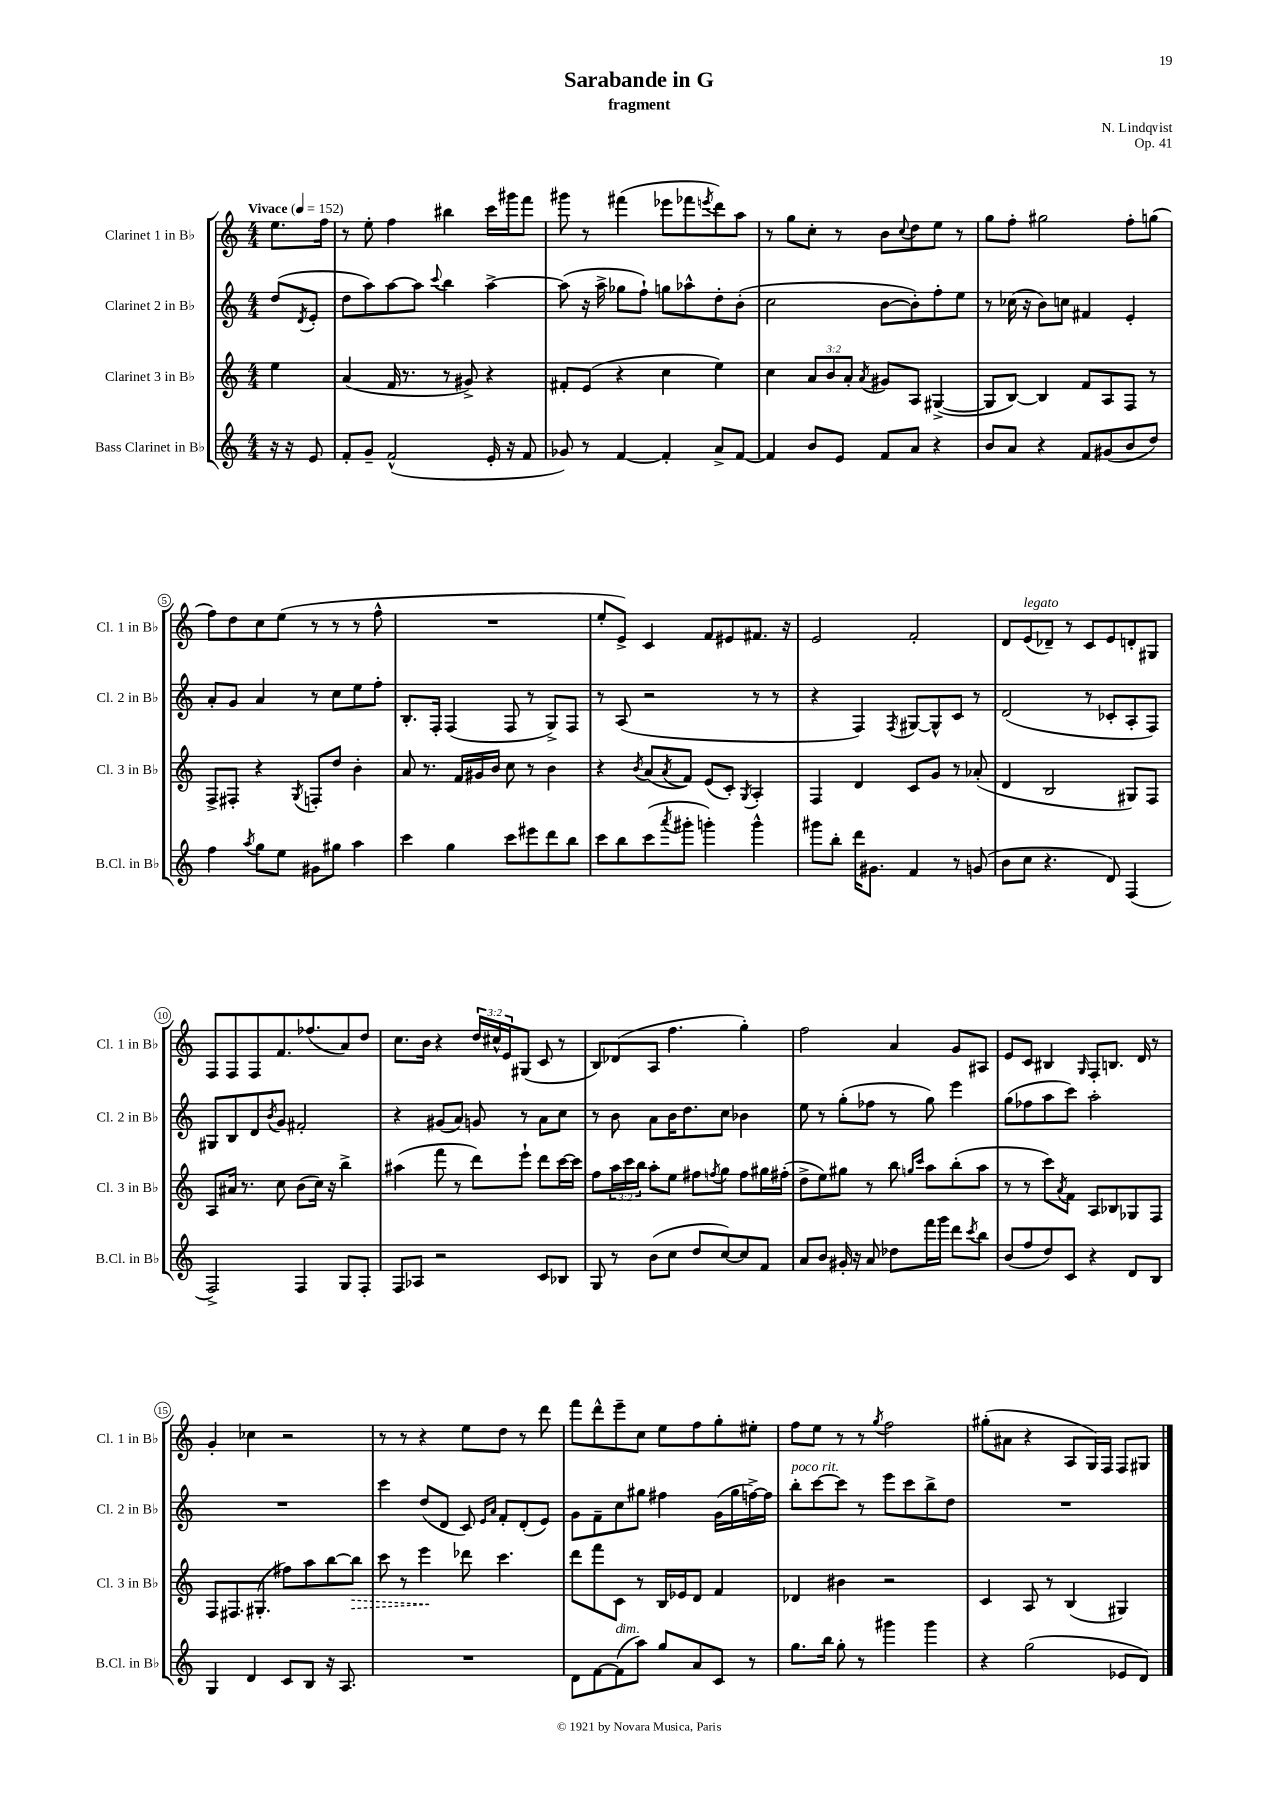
\header { title = "Sarabande in G" composer = "N. Lindqvist" subtitle = "fragment" opus = "Op. 41" }
<<
\new StaffGroup <<
\new Staff = "s0" \with { instrumentName = "Clarinet 1 in Bb" shortInstrumentName = "Cl. 1 in Bb" } {
    \clef treble \key c \major \numericTimeSignature \time 4/4 \override Staff.TupletNumber.text = #tuplet-number::calc-fraction-text \partial 4 \tempo "Vivace" 4 = 152
    e''8. f''16 |
    r8 e''8-. f''4 bis''4 c'''16 gis'''16 f'''8 |
    gis'''8 r8 fis'''4( ees'''8 fes'''8 \acciaccatura { e'''8 } d'''8) a''8 |
    r8 g''8 c''8-. r8 b'8 \appoggiatura { c''8 } d''8 e''8 r8 |
    g''8 f''8-. gis''2 f''8-. g''8( |
    f''8) d''8 c''8 e''8( r8 r8 r8 f''8-^ |
    R1 |
    e''8-. e'8->) c'4 f'8 eis'8 fis'8. r16 |
    e'2 f'2-. |
    d'8 e'8^\markup { \italic "legato" }( des'8--) r8 c'8 e'8 d'8-. gis8 |
    f8 f8 f8 f'8. fes''8.( a'8) d''8 |
    c''8. b'16 r4 \tuplet 3/2 { d''16 cis''16-^ e'16 } gis8( c'8 r8 |
    b8) des'8( a8 f''4. g''4-.) |
    f''2 a'4 g'8 ais8 |
    e'8 c'8 bis4 \grace { g16 } f8-. b8. d'16 r8 |
    g'4-. ces''4 r2 |
    r8 r8 r4 e''8 d''8 r8 d'''8 |
    f'''8 d'''8-^ e'''8-- c''8 e''8 f''8 g''8-. eis''8-. |
    f''8 e''8 r8 r8 \acciaccatura { g''8 } f''2 |
    gis''8-.( ais'8 r4 a8 g16) f16 f8 gis8 \bar "|." |
}
\new Staff = "s1" \with { instrumentName = "Clarinet 2 in Bb" shortInstrumentName = "Cl. 2 in Bb" } {
    \clef treble \key c \major \numericTimeSignature \time 4/4 \partial 4
    d''8( \acciaccatura { d'8 } e'8-. |
    d''8 a''8) a''8~ a''8 \appoggiatura { c'''8 } b''4 a''4~-> |
    a''8( r16 a''16-> ges''8 f''8-!) g''8 aes''8-^ d''8-. b'8-.( |
    c''2 b'8~ b'8-.) f''8-. e''8 |
    r8 ces''16( r16 b'8) c''8 fis'4 e'4-. |
    a'8-. g'8 a'4 r8 c''8 e''8 f''8-. |
    b8.-. f16-. f4( f8 r8 g8->) f8 |
    r8 a8( r2 r8 r8 |
    r4 f4) \acciaccatura { f8 } gis8~ gis8-^ c'8 r8 |
    d'2( r8 ces'8-. a8-. f8) |
    gis8 b8 d'8 \acciaccatura { b'8 } g'8 fis'2-. |
    r4 gis'8( a'8) g'8 r8 a'8 c''8 |
    r8 b'8 a'8 b'16 d''8. c''8 bes'4 |
    e''8 r8 g''8-.( fes''8 r8 g''8) e'''4 |
    g''8( fes''8 a''8 c'''8) a''2-. |
    R1 |
    c'''4 d''8( d'8 c'8) \grace { e'16 a'16 } f'8-. d'8-.( e'8) |
    g'8 f'8-- c''8 gis''8 fis''4 g'16( gis''16 f''16~->) f''16 |
    b''8-.^\markup { \italic "poco rit." } c'''8~ c'''8 r8 e'''8 c'''8 b''8-> d''8 |
    R1 \bar "|." |
}
\new Staff = "s2" \with { instrumentName = "Clarinet 3 in Bb" shortInstrumentName = "Cl. 3 in Bb" } {
    \clef treble \key c \major \numericTimeSignature \time 4/4 \override Staff.TupletNumber.text = #tuplet-number::calc-fraction-text \partial 4
    e''4 |
    a'4( f'16 r8. r8 gis'8->) r4 |
    fis'8-. e'8( r4 c''4 e''4) |
    c''4 \tuplet 3/2 { a'8 b'8 a'8-. } \acciaccatura { a'8 } gis'8 a8 gis4~->( |
    gis8 b8~) b4 f'8 a8 f8 r8 |
    f8-> fis8-. r4 \acciaccatura { g8 } f8-. d''8 b'4-. |
    a'8 r8. f'16 gis'16 b'16 c''8 r8 b'4 |
    r4 \acciaccatura { b'8 } a'8( \acciaccatura { a'8 } f'8) e'8( c'8-.) \acciaccatura { g8 } a4-. |
    f4 d'4 c'8 g'8 r8 aes'8-.( |
    d'4 b2 gis8) f8 |
    a8 ais'16 r8. c''8 b'8( c''16) r16 b''4-> |
    ais''4( f'''8 r8 d'''8) e'''8-! d'''8 c'''16~ c'''16 |
    f''8 \tuplet 3/2 { a''16 c'''16 b''16 } a''8-. e''8 fis''8 \acciaccatura { f''8 } g''8 f''8 gis''16 fis''16-.( |
    d''8-> e''8) gis''8 r8 b''8 \grace { g''16 c'''16 } a''8 b''8-.( a''8 |
    r8 r8 c'''8) \acciaccatura { a'8 } f'8 a8 bes8 ges8 f8 |
    f8 fis8. gis8.-.( fis''8) a''8 b''8~ \once \override Hairpin.style = #'dashed-line b''8\> |
    c'''8 r8 e'''4\! des'''8 c'''4. |
    d'''8 f'''8 c'8 r8 b16 ees'16 d'8 f'4 |
    des'4 bis'4 r2 |
    c'4 a8 r8 b4( gis4) \bar "|." |
}
\new Staff = "s3" \with { instrumentName = "Bass Clarinet in Bb" shortInstrumentName = "B.Cl. in Bb" } {
    \clef treble \key c \major \numericTimeSignature \time 4/4 \partial 4
    r16 r16 e'8 |
    f'8-. g'8-- f'2-^( e'16-. r16 f'8 |
    ges'8) r8 f'4~ f'4-. a'8-> f'8~ |
    f'4 b'8 e'8 f'8 a'8 r4 |
    b'8 a'8 r4 f'8 gis'8( b'8 d''8) |
    f''4 \acciaccatura { a''8 } g''8 e''8 gis'8 gis''8 a''4 |
    c'''4 g''4 c'''8 eis'''8 d'''8 b''8 |
    c'''8 b''8 c'''8( \acciaccatura { a'''8 } gis'''8-. g'''4-.) g'''4-^ |
    gis'''8 b''8-. d'''16 gis'8. f'4 r8 g'8( |
    b'8 c''8 r4. d'8) f4( |
    f2->) f4 g8 f8-. |
    f8 aes8 r2 c'8 bes8 |
    g8 r8 b'8( c''8 d''8 c''8~) c''8 f'8 |
    a'8 b'8 gis'16-. r16 a'8 des''8 f'''16 g'''16 d'''8 \acciaccatura { c'''8 } b''8 |
    b'8( f''8 d''8) c'8 r4 d'8 b8 |
    g4 d'4 c'8 b8 r16 a8. |
    R1 |
    d'8 f'8~ f'8^\markup { \italic "dim." }( a''8) g''8 a'8 c'8 r8 |
    g''8. b''16 g''8-. r8 gis'''4 gis'''4 |
    r4 g''2( ees'8 d'8) \bar "|." |
}
>>
>>
\layout { \context { \Score \override BarNumber.stencil = #(make-stencil-circler 0.1 0.3 ly:text-interface::print) } }
